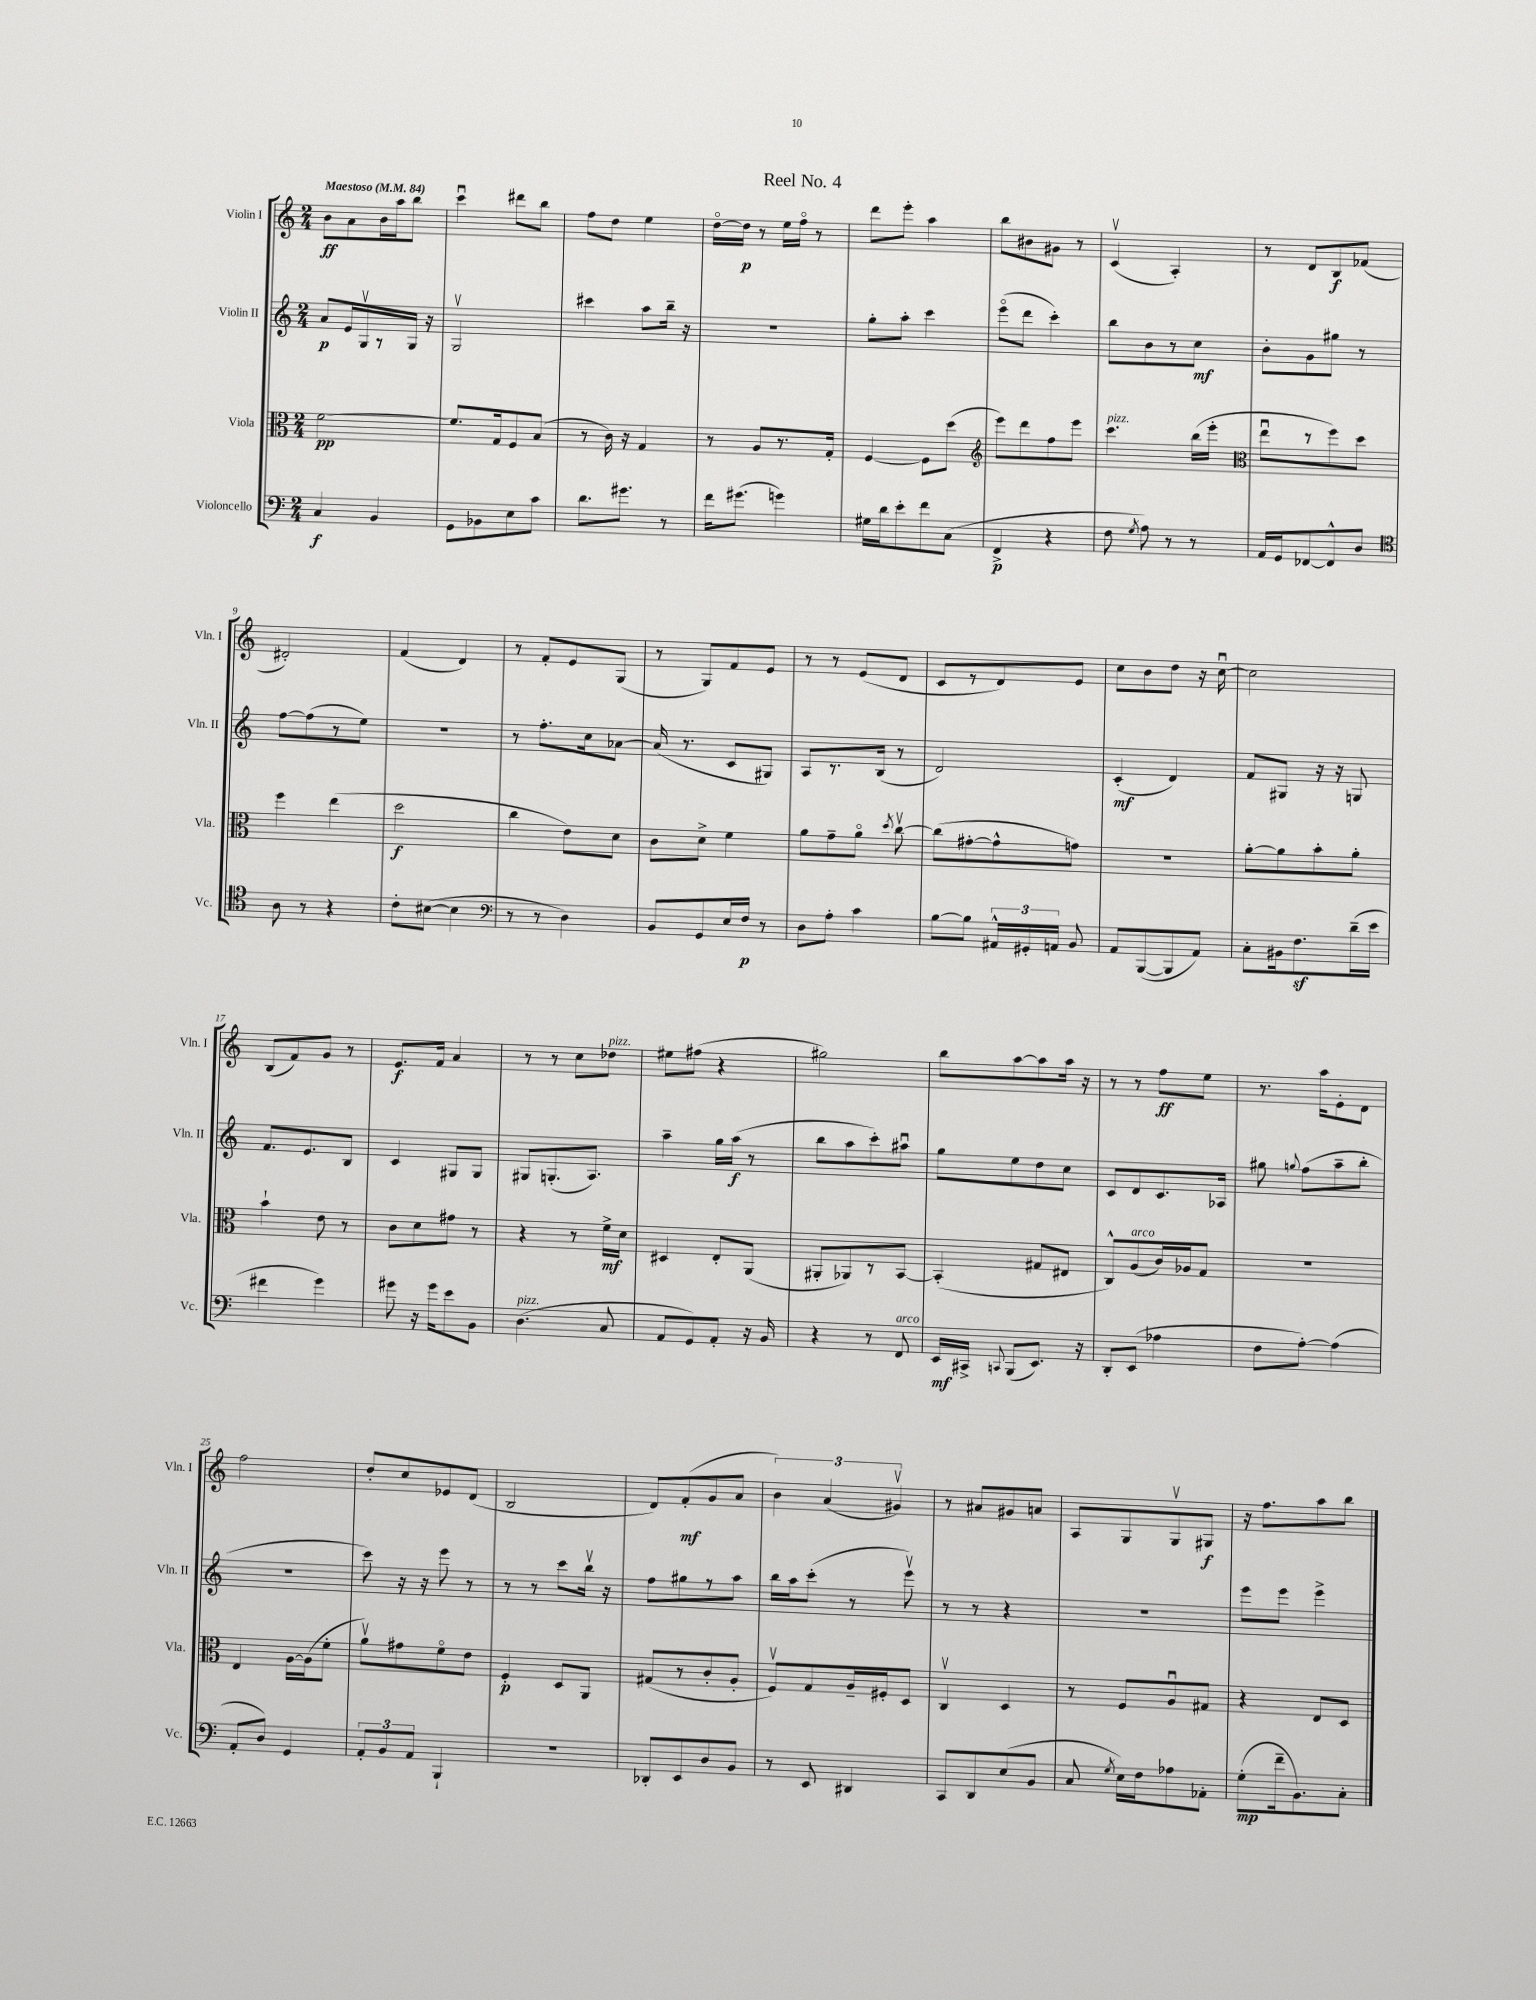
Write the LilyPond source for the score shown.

\header { title = "Reel No. 4" }
<<
\new StaffGroup <<
\new Staff = "s0" \with { instrumentName = "Violin I" shortInstrumentName = "Vln. I" } {
    \clef treble \key c \major \numericTimeSignature \time 2/4 \tempo "Maestoso" 4 = 84
    \autoBeamOff b'8[\ff a'8 b'16 a''16 b''8] |
    c'''4\downbow dis'''8[ b''8] |
    f''8[ d''8] e''4 |
    d''16[~\flageolet d''16]\p r8 e''16[ f''16]\flageolet r8 |
    d'''8[ e'''8]-. a''4 |
    b''8[ bis'8 gis'8] r8 |
    c'4\upbow( a4-.) |
    r8 d'8[ b8\f fes'8]( |
    dis'2-.) |
    f'4( d'4) |
    r8 f'8[-. e'8 g8]( |
    r8 g8[) f'8 e'8] |
    r8 r8 e'8[( d'8] |
    c'8[ r8 d'8) e'8] |
    c''8[ b'8 d''8] r16 c''16~\downbow |
    c''2 |
    b8[( f'8) g'8] r8 |
    e'8.[\f f'16] a'4 |
    r8 r8 c''8[ des''8]^\markup { \italic "pizz." } |
    eis''8[ fis''8]( r4 |
    gis''2) |
    b''8[ a''8~ a''8 a''16] r16 |
    r8 r8 f''8[\ff e''8] |
    r8. a''16[ e'8-. d'8] |
    f''2 |
    d''8[-. c''8 ees'8 d'8]( |
    b2 |
    d'8[) f'8-.\mf( g'8 a'8] |
    \tuplet 3/2 { b'4) a'4( gis'4\upbow) } |
    r8 ais'8[ gis'8 a'8] |
    a8[ g8 g8\upbow gis8]\f |
    r16 f''8.[ a''8 b''8] \bar "|." |
}
\new Staff = "s1" \with { instrumentName = "Violin II" shortInstrumentName = "Vln. II" } {
    \clef treble \key c \major \numericTimeSignature \time 2/4
    \autoBeamOff a'8[\p e'16 g16\upbow r8 g16] r16 |
    g2\upbow |
    cis'''4 a''8[ b''16]-- r16 |
    r2 |
    g''8[-. a''8]-. c'''4 |
    e'''8[\flageolet( d'''8] c'''4-.) |
    b''8[ b'8 r8 c''8]\mf |
    b'8[-. g'8 gis''8] r8 |
    f''8[~ f''8( r8 e''8]) |
    r2 |
    r8 f''8.[-. c''16 aes'8]~ |
    aes'16( r8. c'8[ gis8]) |
    a8[ r8. b16]( r8 |
    d'2) |
    c'4-.\mf( d'4) |
    f'8[ gis8] r16 r16 g8 |
    f'8.[ e'8. b8] |
    c'4 gis8[ gis8] |
    gis8[ g8.-.( a8.]) |
    a''4-- g''16[ a''16]\f( r8 |
    b''8[ a''8 c'''8-.) ais''8]\downbow |
    g''8[ e''8 d''8 c''8] |
    c'8[ d'8 c'8. aes16] |
    gis''8 \appoggiatura { g''8 } f''8[( a''8-- b''8]-. |
    r2 |
    c'''8) r16 r16 e'''8 r8 |
    r8 r8 c'''8[ b''16]\upbow r16 |
    f''8[ gis''8 r8 a''8] |
    b''16[ a''16 c'''8]-.( r8 e'''8\upbow) |
    r8 r8 r4 |
    R2 |
    e'''8[ e'''8] e'''4-> \bar "|." |
}
\new Staff = "s2" \with { instrumentName = "Viola" shortInstrumentName = "Vla." } {
    \clef alto \key c \major \numericTimeSignature \time 2/4
    \autoBeamOff f'2~\pp |
    f'8.[ g16 f8 b8]( |
    r8 c'16) r16 g4 |
    r8 a8[ r8. g16]-. |
    f4~ f8[ d''8]( |
    \clef treble e'''8[) d'''8 f''8 e'''8] |
    c'''4.^\markup { \italic "pizz." } b''16[( e'''16]-. |
    \clef alto e''8[\downbow r8 f''8) d''8] |
    f''4 e''4( |
    d''2\f |
    c''4 e'8[) d'8] |
    c'8[ d'8]-> f'4 |
    a'8[ g'8-- a'8]\flageolet \acciaccatura { d''8 } c''8~\upbow |
    c''8[( gis'8~-. gis'8-^ g'8]) |
    r2 |
    a'8[~-. a'8 b'8-. a'8]-. |
    b'4-! e'8 r8 |
    c'8[ d'8 gis'8] r8 |
    r4 r8 f'16[->\mf d'16] |
    dis4 e8[-. a,8]( |
    ais,8[-. aes,8) r8 b,8]~ |
    b,4-.( gis8[ eis8] |
    c8[-^) a8^\markup { \italic "arco" }( c'16) aes16 g8] |
    R2 |
    e4 a16[~ a16( f'8]-. |
    a'8[\upbow) gis'8 f'8\flageolet e'8] |
    f4-.\p d8[ a,8] |
    gis8[( r8 c'8-. a8]-. |
    f8[\upbow) g8 a16-- fis16-. d8] |
    c4\upbow d4 |
    r8 f8[ a8\downbow gis8] |
    r4 e8[ d8] \bar "|." |
}
\new Staff = "s3" \with { instrumentName = "Violoncello" shortInstrumentName = "Vc." } {
    \clef bass \key c \major \numericTimeSignature \time 2/4
    \autoBeamOff c4\f b,4 |
    g,8[ bes,8 e8 c'8] |
    d'8.[ gis'8.] r8 |
    f'16[ gis'8.]( g'4) |
    gis16[ d'16 e'8-. f'8 c8]( |
    f,4->\p r4 |
    f8 \acciaccatura { g8 } a8) r8 r8 |
    a,16[ g,16 fes,8~ fes,8-^ d8] |
    \clef tenor a8 r8 r4 |
    c'8[-. bis8]~( bis4 |
    \clef bass r8 r8 d4) |
    b,8[ g,8 e16 f16]\p r8 |
    d8[ a8]-. c'4 |
    b8[~ b8] \tuplet 3/2 { ais,16[-^ gis,16-. a,16] } b,8 |
    a,8[ b,,8~( b,,8 a,8]) |
    c8[-. bis,16 f8.\sf d'16--( e'16] |
    fis'4 g'4) |
    gis'8 r16 gis'16[ e'8 b,8] |
    d4.^\markup { \italic "pizz." }( c8 |
    a,8[ g,8) a,8]-. r16 b,16 |
    r4 r8 f,8^\markup { \italic "arco" } |
    e,16[\mf cis,16]-> \appoggiatura { c,8 } b,,8[( e,8.]) r16 |
    d,8[-. e,8]( aes4 |
    f8[ a8]~-.) a4( |
    a,8[-. d8]) g,4 |
    \tuplet 3/2 { a,8[-. b,8 a,8] } b,,4-! |
    R2 |
    des,8[-. e,8 d8 b,8] |
    r8 e,8 dis,4 |
    c,8[ d,8 e8( b,8] |
    c8 \acciaccatura { g8 } e16[) f16 aes8 aes,8]-. |
    g8[-.\mp( f'16-- b,8.) c8]-. \bar "|." |
}
>>
>>
